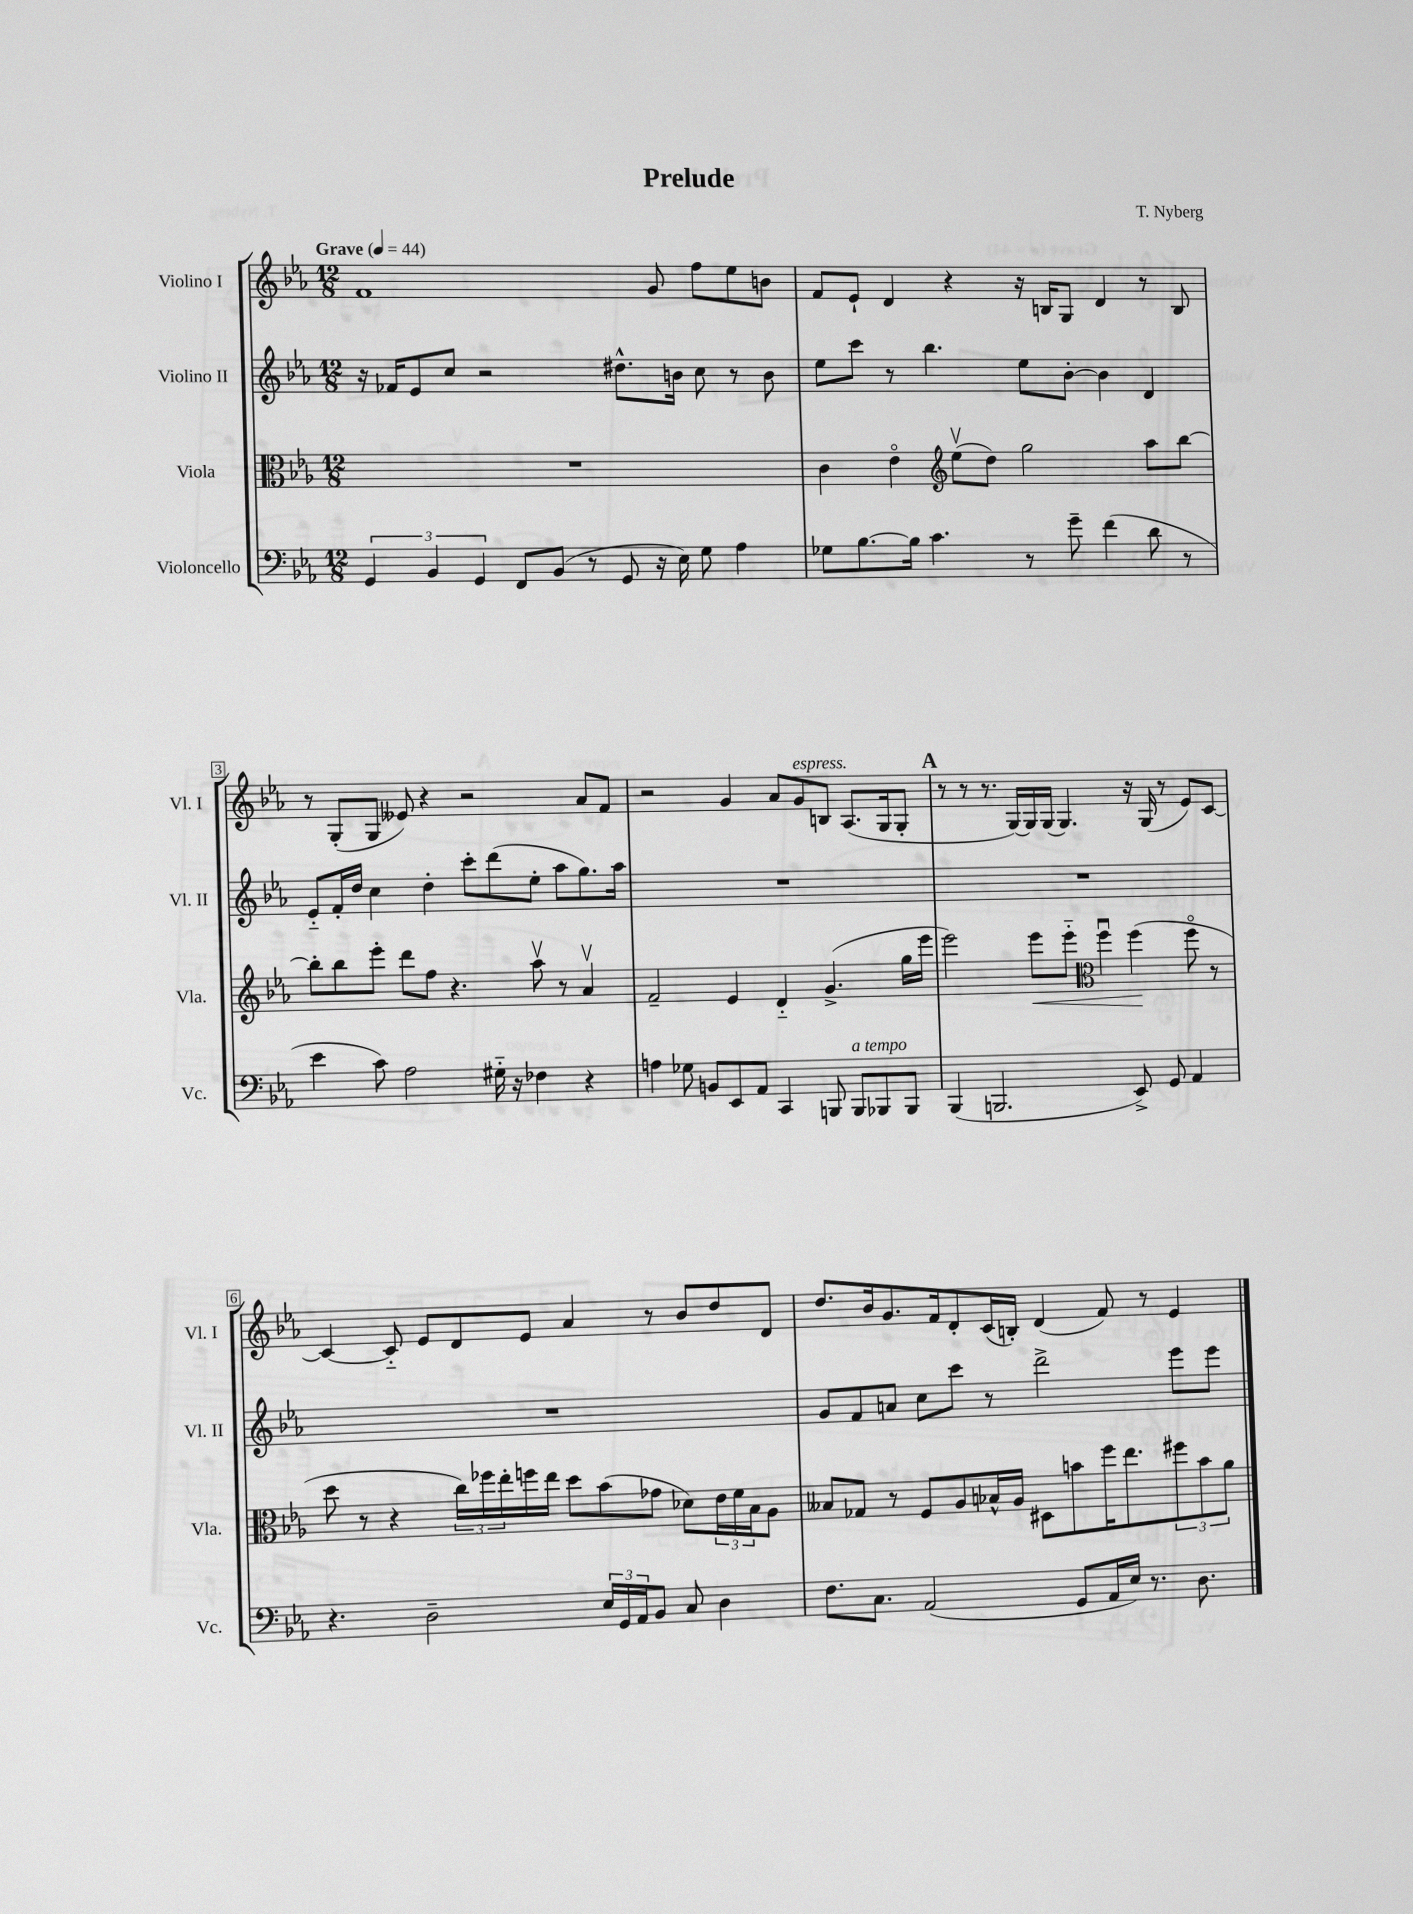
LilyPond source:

\header { title = "Prelude" composer = "T. Nyberg" }
<<
\new StaffGroup <<
\new Staff = "s0" \with { instrumentName = "Violino I" shortInstrumentName = "Vl. I" } {
    \clef treble \key ees \major \numericTimeSignature \time 12/8 \tempo "Grave" 4 = 44
    f'1 g'8 f''8 ees''8 b'8 |
    f'8 ees'8-! d'4 r4 r16 b16 g8 d'4 r8 b8 |
    r8 g8-.( g8 eeses'8) r4 r2 aes'8 f'8 |
    r2 g'4 aes'8 g'8^\markup { \italic "espress." } b8 aes8.( g16 g8-. |
    \mark \markup { \bold "A" } r8 r8 r8. g16~) g16 g16( g4.) r16 g16( r8 ees'8) c'8~ |
    c'4~ c'8-_ ees'8 d'8 ees'8 aes'4 r8 bes'8 d''8 d'8 |
    d''8. bes'16 g'8. f'16 d'8-. c'16( b16-.) d'4( f'8) r8 ees'4 \bar "|." |
}
\new Staff = "s1" \with { instrumentName = "Violino II" shortInstrumentName = "Vl. II" } {
    \clef treble \key ees \major \numericTimeSignature \time 12/8
    r16 fes'16 ees'8 c''8 r2 dis''8.-^ b'16 c''8 r8 b'8 |
    ees''8 c'''8 r8 bes''4. ees''8 bes'8~-. bes'4 d'4 |
    ees'8-_ f'16-. d''16 c''4 d''4-. c'''8-. d'''8( ees''8-. aes''8 g''8.) aes''16 |
    R1. |
    \mark \markup { \bold "A" } R1. |
    R1. |
    g'8 f'8 a'8 c''8 c'''8 r8 d'''2-> ees'''8 ees'''8 \bar "|." |
}
\new Staff = "s2" \with { instrumentName = "Viola" shortInstrumentName = "Vla." } {
    \clef alto \key ees \major \numericTimeSignature \time 12/8
    R1. |
    c'4 ees'4\flageolet \clef treble ees''8\upbow( d''8) g''2 aes''8 bes''8~ |
    bes''8-. bes''8 ees'''8-. d'''8 f''8 r4. aes''8\upbow r8 aes'4\upbow |
    f'2-- ees'4 d'4-_ g'4.->( g''16 ees'''16 |
    \mark \markup { \bold "A" } ees'''2) ees'''8\< ees'''8-_ \clef alto f''4\downbow f''4\!( f''8\flageolet r8 |
    d''8 r8 r4 \tuplet 3/2 { c''16) fes''16 ees''16-. } f''16 ees''16 d''8 bes'8( ges'8 des'8) \tuplet 3/2 { ees'16 f'16 bes16 } aes8 |
    beses8 ges8 r8 f8 aes8 bes16-^ aes16 dis8 b'8 f''16 ees''8. \tuplet 3/2 { fis''8 b'8 aes'8 } \bar "|." |
}
\new Staff = "s3" \with { instrumentName = "Violoncello" shortInstrumentName = "Vc." } {
    \clef bass \key ees \major \numericTimeSignature \time 12/8
    \tuplet 3/2 { g,4 bes,4 g,4 } f,8 bes,8( r8 g,8 r16 ees16) g8 aes4 |
    ges8 bes8.~ bes16 c'4. r8 g'8-- f'4( d'8 r8 |
    ees'4 c'8) aes2 gis16-_ r16 fes4 r4 |
    a4 ges8 b,8 ees,8 aes,8 c,4 b,,8 b,,8^\markup { \italic "a tempo" } bes,,8 bes,,8 |
    \mark \markup { \bold "A" } bes,,4( b,,2. ees,8->) g,8 aes,4 |
    r4. d2-- \tuplet 3/2 { ees16 g,16 aes,16 } bes,8 c8 d4 |
    f8. c8. aes,2( g,8 aes,16 ees16) r8. d8. \bar "|." |
}
>>
>>
\layout { \context { \Score \override BarNumber.stencil = #(make-stencil-boxer 0.1 0.3 ly:text-interface::print) } }
